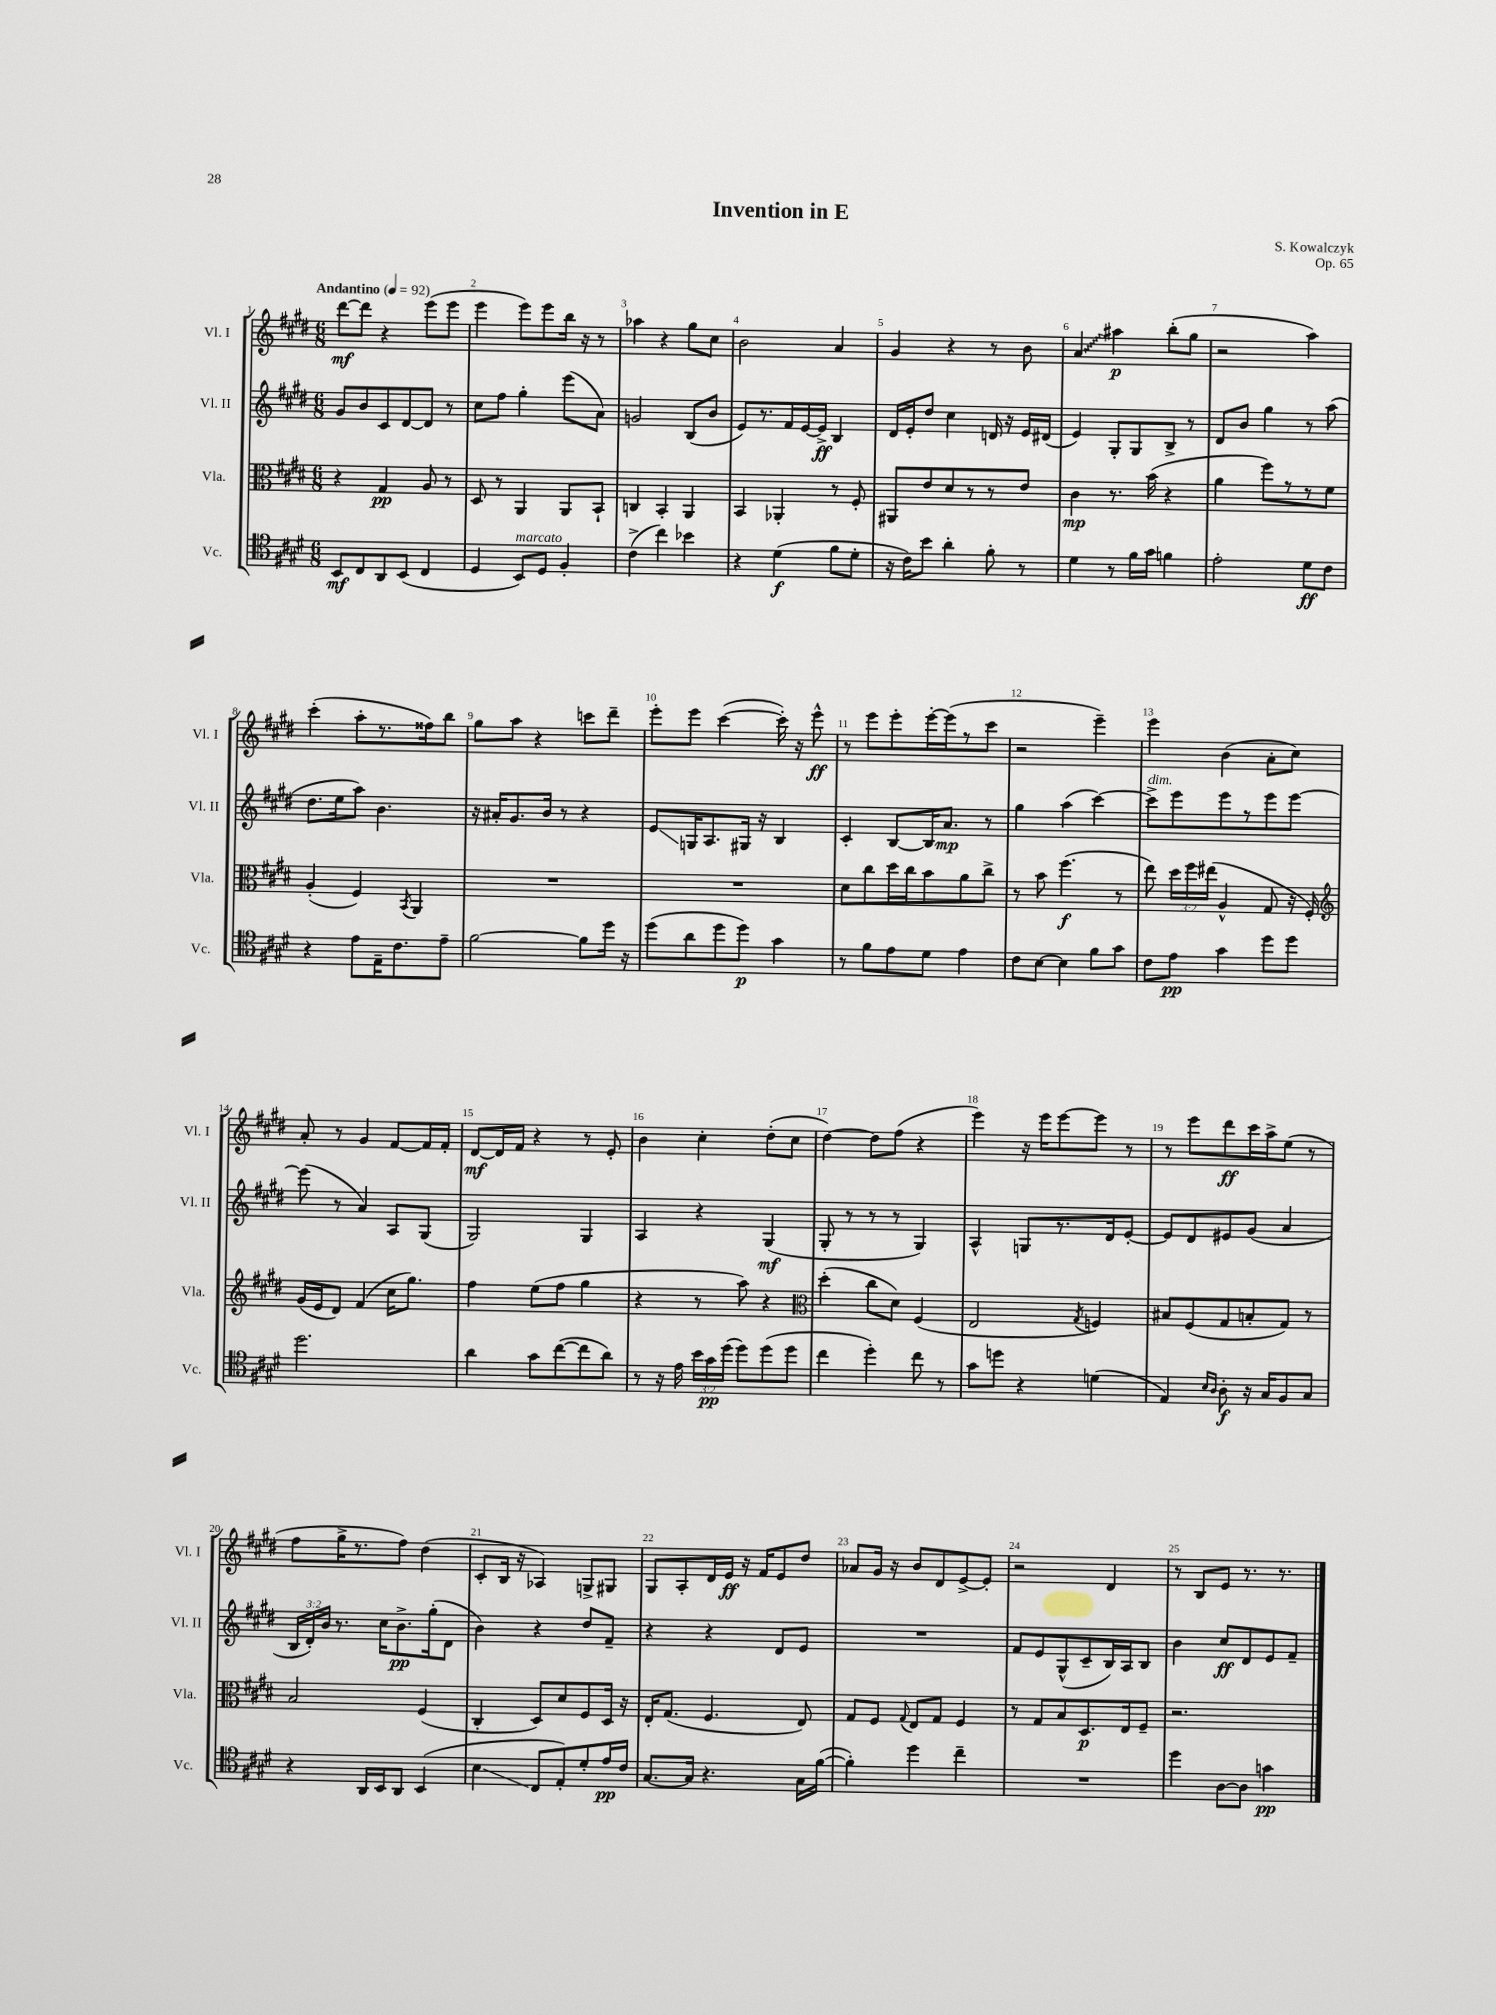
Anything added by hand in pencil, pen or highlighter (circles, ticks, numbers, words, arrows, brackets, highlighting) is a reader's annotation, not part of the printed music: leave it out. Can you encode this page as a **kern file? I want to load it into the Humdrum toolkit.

**kern	**kern	**kern	**kern
*staff4	*staff3	*staff2	*staff1
*clefC4	*clefC3	*clefG2	*clefG2
*k[f#c#g#d#]	*k[f#c#g#d#]	*k[f#c#g#d#]	*k[f#c#g#d#]
*M6/8	*M6/8	*M6/8	*M6/8
*MM92	*MM92	*MM92	*MM92
8BB	4r	8g#	[8ddd#
8C#	.	8b	8ddd#]
8AA	4G#	8c#	4r
(8BB	.	[8d#	.
4C#	8A	8d#]	(8eee
.	8r	8r	8eee
=	=	=	=
4D#	8D#	8cc#	4eee
.	8r	8ff#	.
8BB)	4AA	4gg#'	8eee)
8D#	.	.	8eee
4F#'	8AA	(8eee	16bb
.	.	.	16r
.	8BB`	8a)	8r
=	=	=	=
(4c#^	4C	2g	4aa-
4cc#)	4BB'	.	4r
4b-	4AA	(8B	8gg#
.	.	8b	8cc#
=	=	=	=
4r	4BB	8e)	2b
.	.	8.r	.
(4d#	4AA-'	.	.
.	.	16f#	.
.	.	[16e	.
.	.	16e^]	.
8f#	8r	4B	4a
8d#'	8F#'	.	.
=	=	=	=
16r	8AA#	16d#	4g#
16c#)	.	16e'	.
8b	8e	8dd#	.
4a'	8d#	4cc#	4r
.	8r	.	.
8f#'	8r	16d	8r
.	.	16r	.
8r	8e	16e	8b
.	.	(16d#	.
=	=	=	=
4d#	4c#	4e)	4a
8r	8.r	8G#'	4aa#
16f#	.	8G#	.
16g#	(16b	.	.
4f	4r	8B^	(8bb'
.	.	8r	8gg#
=	=	=	=
2e'	4a	8d#	2r
.	.	8b	.
.	8ff#)	4gg#	.
.	8r	.	.
8d#	8r	8r	4aa)
8c#	8f#	(8aa	.
=	=	=	=
4r	(4A'	8.dd#	(4ccc#'
.	.	16ee	.
8e	4F#)	8aa)	8aa'
16E~	.	4.b	8.r
8.c#	.	.	.
.	8qBB	.	.
.	4AA	.	.
.	.	.	16ff##)
8e~	.	.	8bb
=	=	=	=
[2f#	2.r	16r	8gg#
.	.	16a#'	.
.	.	8.g#	8aa
.	.	.	4r
.	.	16b	.
.	.	8r	.
8f#]	.	4r	8ccc
16dd#	.	.	8ddd#~
16r	.	.	.
=	=	=	=
(8dd#	2.r	8e	8eee'
8a	.	16G	8eee
.	.	8.A	.
8dd#	.	.	([4ccc#
8dd#)	.	16G#	.
.	.	16r	.
4g#	.	4B	16ccc#'])
.	.	.	16r
.	.	.	8eee^^
=	=	=	=
8r	8d#	4c#'	8r
8f#	8cc#	.	8eee
8e	16dd#	[8B	8eee'
.	16cc#	.	.
8d#	8b	16B]	[16eee'
.	.	8.a	(16eee]
4e	8a	.	8r
.	8cc#^	8r	8ccc#
=	=	=	=
8c#	8r	4gg#	2r
[8B	8b	.	.
4B]	(4.ff#	(4aa	.
8f#	.	[4ccc#)	4eee~)
8g#	8r	.	.
=	=	=	=
8c#	8ee)	8ccc#^]	4eee
8e	24dd#	8eee	.
.	24ff#	.	.
.	(24ee#	.	.
4g#	4A^^	8eee	(4b
.	.	8r	.
8dd#	8G#	8eee	8a'
8dd#	16r	[8eee	8cc#)
.	16F#')	.	.
=	=	=	=
*	*clefG2	*	*
2.dd#	(16g#	(8eee]	8a'
.	16e	.	.
.	8d#)	8r	8r
.	(4f#	4a)	4g#
.	16cc#	8A	[8f#
.	8.gg#)	.	.
.	.	(8G#	16f#]
.	.	.	16f#'
=	=	=	=
4a	4ff#	2G#)	[8d#
.	.	.	16d#]
.	.	.	16f#
8g#	(8ee	.	4r
([8cc#	8ff#	.	.
8cc#]	4gg#	4G#	8r
8a)	.	.	8e'
=	=	=	=
8r	4r	4A	4b
16r	.	.	.
16e	.	.	.
24b	8r	4r	4cc#'
24g#	.	.	.
(24dd#	.	.	.
8dd#)	8aa)	.	.
(8dd#	4r	(4G#	(8dd#'
8dd#	.	.	8cc#
=	=	=	=
*	*clefC3	*	*
4cc#	(4dd#'	8G#'	[4dd#)
.	.	8r	.
4dd#')	8cc#	8r	8dd#]
.	8d#)	8r	(8ff#
8cc#	(4F#	4G#)	4r
8r	.	.	.
=	=	=	=
8g#	2E	4A^^	4eee)
8dd	.	.	.
4r	.	8G	16r
.	.	.	16eee
.	.	8.r	[8eee
.	8qG#	.	.
(4d	4F)	.	8eee]
.	.	16d#	.
.	.	[8e'	8r
=	=	=	=
4E)	8B#	8e]	8r
.	(8F#	8d#	8eee
16qqB	.	.	.
16qqA	.	.	.
8A'	8G#	8e#	8ddd#
16r	8B'	(8g#	16ccc#
16G#	.	.	16aa^
8F#	8G#)	4a	(8ee
8G#	8r	.	8r
=	=	=	=
4r	2B	24B	8ff#
.	.	24d#')	.
.	.	24b	.
.	.	8.r	16gg#^
.	.	.	8.r
16AA	.	.	.
16BB	.	16cc#	.
8AA	.	8.b^	8ff#)
(4BB	(4F#	.	(4dd#
.	.	(16gg#'	.
.	.	8d#	.
=	=	=	=
4B	4C#'	4b)	8c#'
.	.	.	16B
.	.	.	16r
8C#	8D#)	4r	4A-)
8E')	8d#	.	.
8d#'	8F#	8dd#	8G^
16e	16D#	8f#~	8G#
16c#	16r	.	.
=	=	=	=
[8.G#	16E'	4r	8G#
.	(8.G#	.	.
.	.	.	8A'
16G#]	.	.	.
4.r	4.F#	4r	16d#
.	.	.	16e
.	.	.	16r
.	.	.	16f#
.	.	8d#	8e
16G#	8E)	8e	8dd#
([16f#	.	.	.
=	=	=	=
4f#'])	8G#	2.r	8a-
.	8F#	.	16g#
.	.	.	16r
.	8qqG#	.	.
4dd#	8E	.	8b
.	8G#	.	8d#
4cc#~	4F#	.	[8e^
.	.	.	8e']
=	=	=	=
2.r	8r	8f#	2r
.	8G#	8e	.
.	8B	(8G#^^	.
.	8.D#	8c#~	.
.	.	16B)	4d#
.	16E	16A	.
.	8F#~	8B	.
=	=	=	=
4dd#	2.r	4b	8r
.	.	.	8B
[8A	.	8cc#	8e
8A]	.	8d#	8.r
4g	.	8e	.
.	.	.	8.r
.	.	8f#~	.
==	==	==	==
*-	*-	*-	*-
